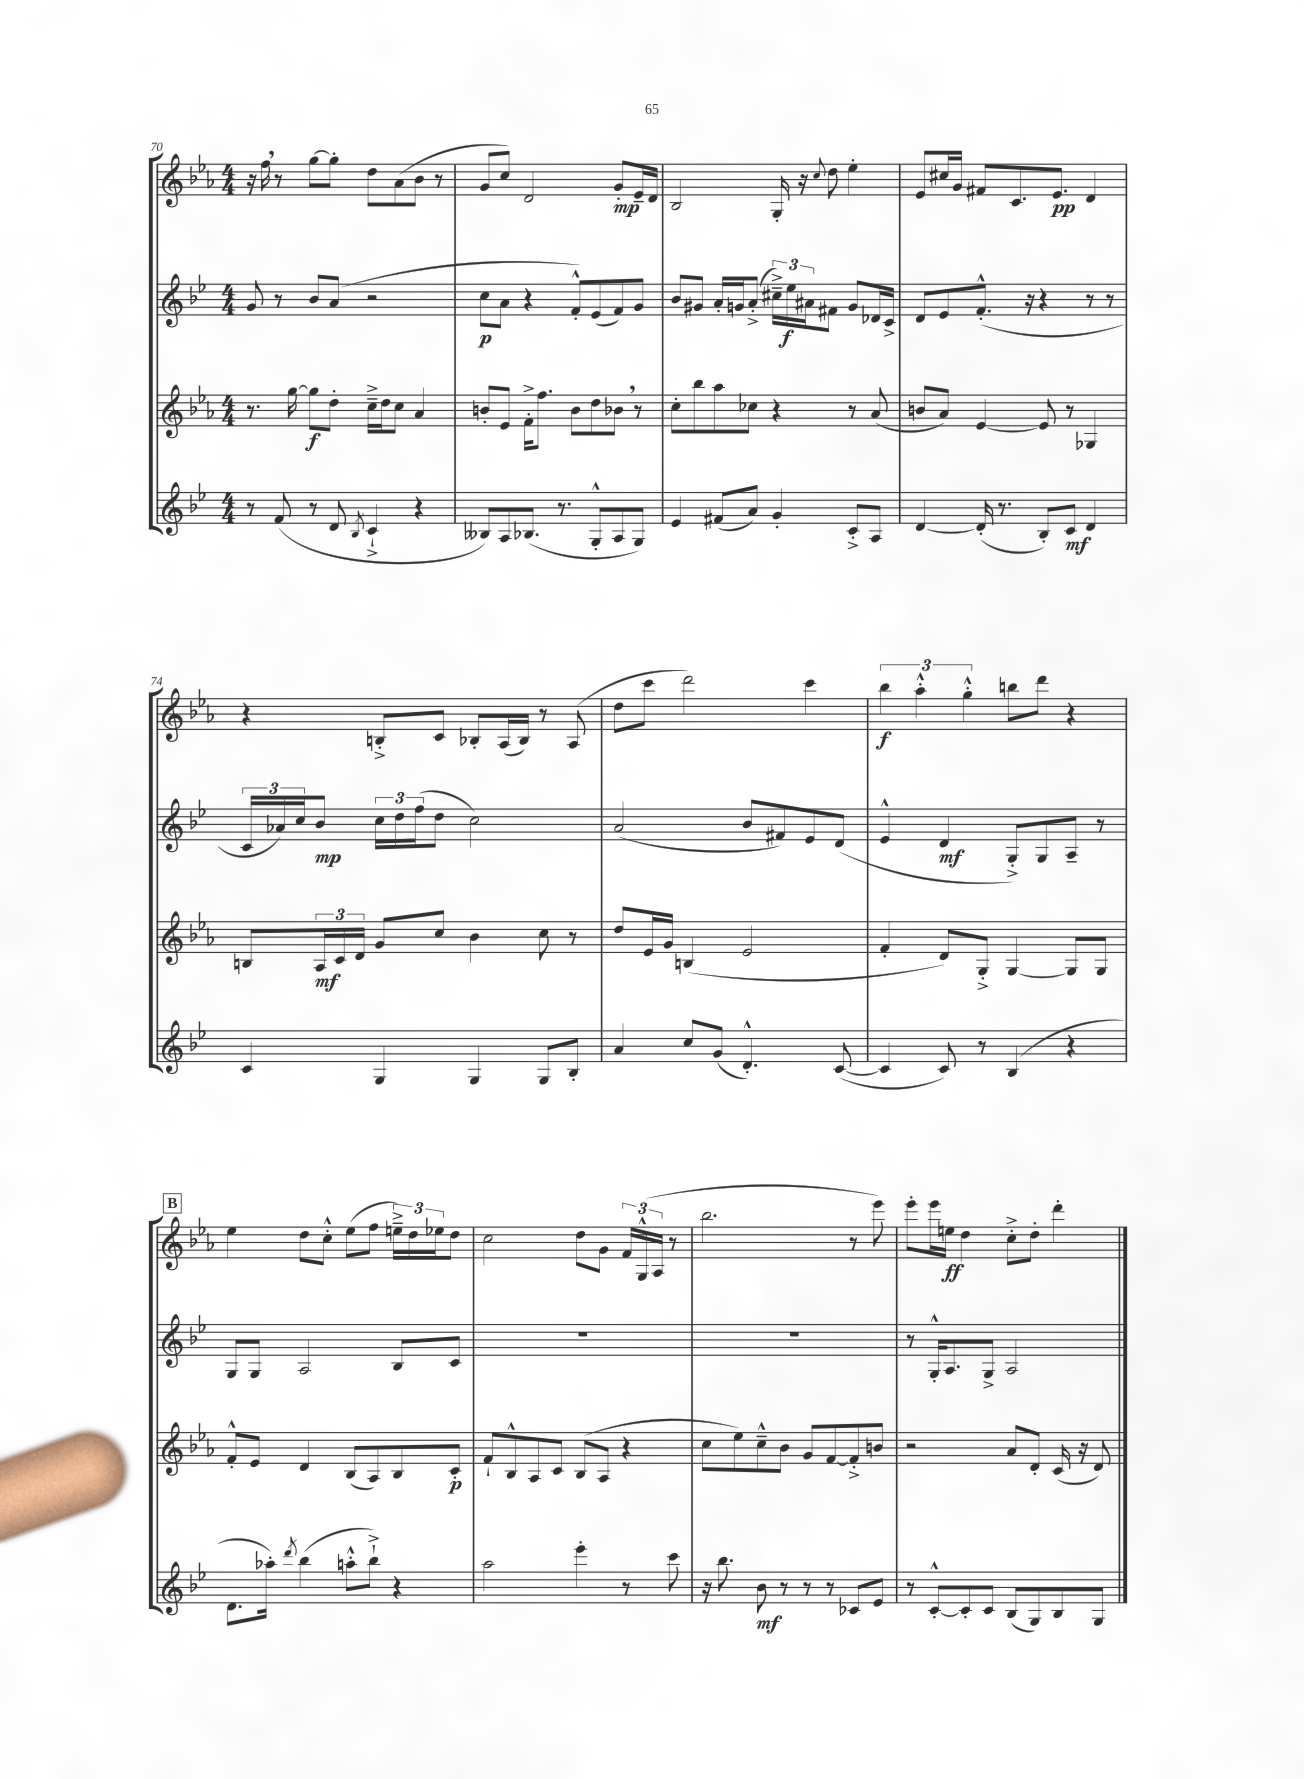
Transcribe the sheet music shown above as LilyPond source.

<<
\new StaffGroup <<
\new Staff = "s0" {
    \clef treble \key ees \major \numericTimeSignature \time 4/4
    r16 f''16 \breathe r8 g''8~ g''8-. d''8 aes'8( bes'8 r8 |
    g'8 c''8) d'2 g'8-.\mp ees'16-- d'16 |
    bes2 g16-. r16 \appoggiatura { c''8 } d''8 ees''4-. |
    ees'8 cis''16 g'16 fis'8 c'8. ees'8.\pp d'4 |
    r4 b8-.-> c'8 bes8-. aes16( bes16) r8 aes8( |
    d''8 c'''8 d'''2) c'''4 |
    \tuplet 3/2 { bes''4\f aes''4-.-^ g''4-.-^ } b''8 d'''8 r4 |
    \mark \markup { \box "B" } ees''4 d''8 c''8-.-^ ees''8( f''8 \tuplet 3/2 { e''16--->) d''16 ees''16 } d''8 |
    c''2 d''8 g'8 \tuplet 3/2 { f'16 g16-^( aes16 } r8 |
    bes''2. r8 ees'''8) |
    ees'''8-. ees'''16 e''16\ff d''4 c''8-.-> d''8-. d'''4-. \bar "|." |
}
\new Staff = "s1" {
    \clef treble \key bes \major \numericTimeSignature \time 4/4
    g'8 r8 bes'8 a'8( r2 |
    c''8\p a'8 r4 f'8-.-^) ees'8( f'8) g'8 |
    bes'8 gis'8 a'16-. g'16 a'8-.->( \tuplet 3/2 { cis''16--->) ees''16\f ais'16 } fis'8 g'8 des'16 c'16-> |
    d'8 ees'8 f'8.-.-^( r16 r4 r8 r8 |
    \tuplet 3/2 { c'16 aes'16) c''16 } bes'8\mp \tuplet 3/2 { c''16 d''16 f''16( } d''8 c''2) |
    a'2( bes'8 fis'8) ees'8 d'8( |
    ees'4-^ d'4\mf g8-.->) g8 a8-- r8 |
    \mark \markup { \box "B" } g8 g8 a2 bes8 c'8 |
    R1 |
    R1 |
    r8 g16-.-^ a8. g8-> a2 \bar "|." |
}
\new Staff = "s2" {
    \clef treble \key ees \major \numericTimeSignature \time 4/4
    r8. g''16~ g''8\f d''8-. c''16---> d''16 c''8 aes'4 |
    b'8-. ees'8 f'16-.-> f''8. b'8 d''8 bes'8 \breathe r8 |
    c''8-. bes''8 aes''8 ces''8 r4 r8 aes'8( |
    b'8 aes'8) ees'4~ ees'8 r8 ges4 |
    b8 \tuplet 3/2 { aes16\mf c'16 d'16 } g'8 c''8 bes'4 c''8 r8 |
    d''8 ees'16 g'16 b4( ees'2 |
    f'4-. d'8) g8-.-> g4~ g8 g8 |
    \mark \markup { \box "B" } f'8-.-^ ees'8 d'4 bes8( aes8) bes8 c'8-.\p |
    f'8-! bes8-^ aes8 c'8 bes8( aes8 r4 |
    c''8 ees''8) c''8---^ bes'8 g'8 f'8~ f'8-.-> b'8 |
    r2 aes'8 d'8-. c'16( r16 d'8) \bar "|." |
}
\new Staff = "s3" {
    \clef treble \key bes \major \numericTimeSignature \time 4/4
    r8 f'8( r8 d'8 \acciaccatura { bes8 } c'4-!-> r4 |
    beses8) a8 bes8.( r8. g8-.-^ a8 g8) |
    ees'4 fis'8( a'8) g'4-. c'8-.-> a8 |
    d'4~ d'16-.( r8. bes8-.) c'8\mf d'4 |
    c'4 g4 g4 g8 bes8-. |
    a'4 c''8 g'8( d'4.-.-^) c'8~( |
    c'4 c'8) r8 bes4( r4 |
    \mark \markup { \box "B" } d'8. aes''16-.) \acciaccatura { d'''8 } bes''4( a''8-.-^ bes''8-!->) r4 |
    a''2 ees'''4-. r8 c'''8 |
    r16 bes''8. bes'8\mf r8 r8 r8 ces'8 ees'8 |
    r8 c'8~-.-^ c'8-. c'8 bes8( g8) bes8 g8 \bar "|." |
}
>>
>>
\layout { \context { \Score currentBarNumber = #70 } }
